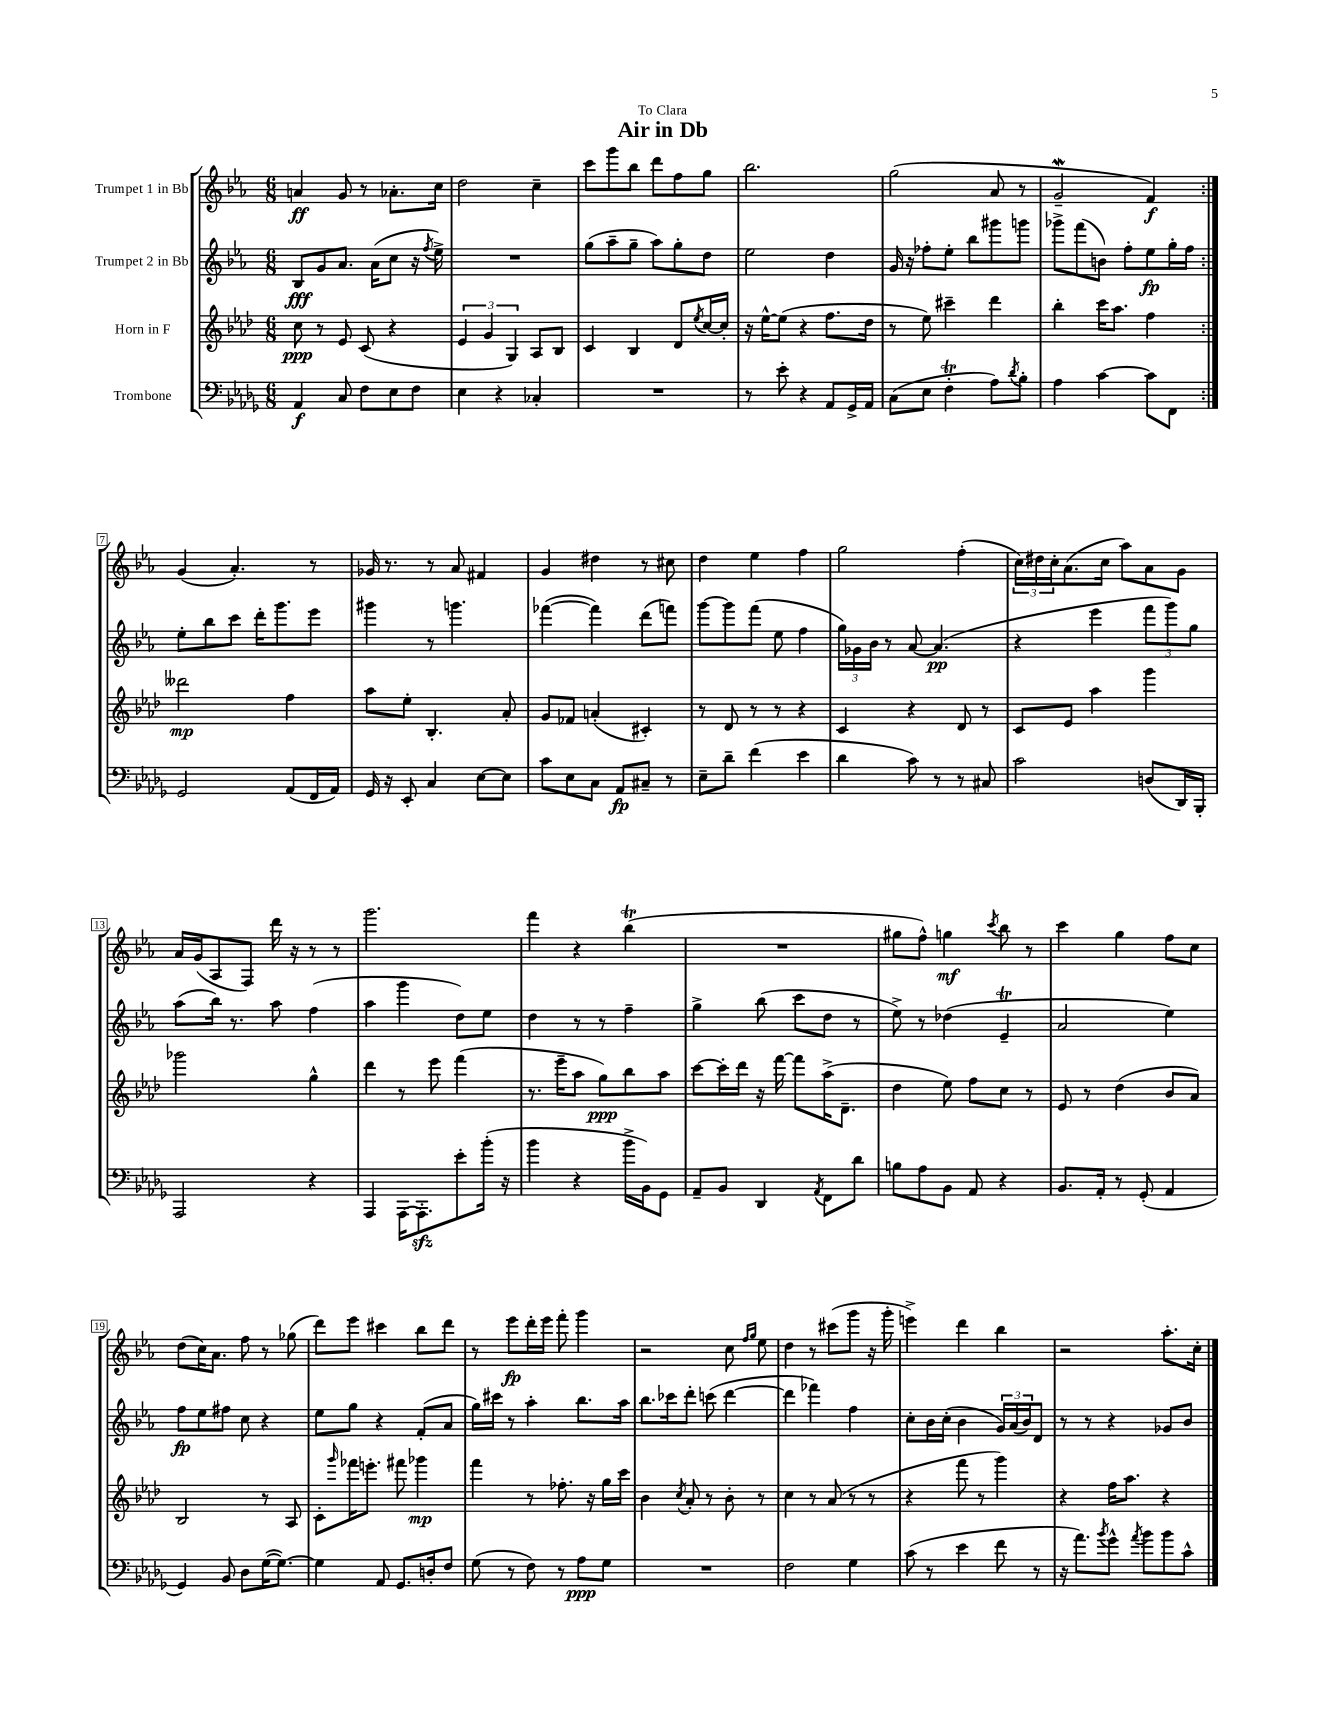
\header { title = "Air in Db" dedication = "To Clara" }
<<
\new StaffGroup <<
\new Staff = "s0" \with { instrumentName = "Trumpet 1 in Bb" } {
    \clef treble \key ees \major \numericTimeSignature \time 6/8
    \repeat volta 2 { a'4\ff g'8 r8 aes'8.-. c''16 |
    d''2 c''4-- |
    c'''8 g'''8 bes''8 d'''8 f''8 g''8 |
    bes''2. |
    g''2( aes'8 r8 |
    g'2--\mordent f'4\f) | }
    g'4( aes'4.-.) r8 |
    ges'16 r8. r8 aes'8 fis'4 |
    g'4 dis''4 r8 cis''8 |
    d''4 ees''4 f''4 |
    g''2 f''4-.( |
    \tuplet 3/2 { c''16) dis''16 c''16-. } aes'8.( c''16 aes''8) aes'8 g'8 |
    aes'16 g'16( aes8 f8) d'''16 r16 r8 r8 |
    g'''2. |
    f'''4 r4 bes''4\trill( |
    R2. |
    gis''8 f''8-^) g''4\mf \acciaccatura { c'''8 } bes''8 r8 |
    c'''4 g''4 f''8 c''8 |
    d''8( c''16) aes'8. f''8 r8 ges''8( |
    d'''8) ees'''8 cis'''4 bes''8 d'''8 |
    r8 ees'''8\fp d'''16-. ees'''16 f'''8-. g'''4 |
    r2 c''8 \grace { f''16 g''16 } ees''8 |
    d''4 r8 cis'''8( g'''8 r16 g'''16-. |
    e'''4->) d'''4 bes''4 |
    r2 aes''8.-. c''16-. \bar "|." |
}
\new Staff = "s1" \with { instrumentName = "Trumpet 2 in Bb" } {
    \clef treble \key ees \major \numericTimeSignature \time 6/8
    \repeat volta 2 { bes8\fff g'8 aes'8. aes'16( c''8 r16 \acciaccatura { f''8 } ees''16->) |
    R2. |
    g''8( aes''8-- g''8-- aes''8) g''8-. d''8 |
    ees''2 d''4 |
    g'16 r16 fes''8-. ees''8-. bes''8 gis'''8 g'''8 |
    ges'''8-> f'''8( b'8) f''8-. ees''8\fp g''16-. f''16 | }
    ees''8-. bes''8 c'''8 d'''16-. g'''8. ees'''8 |
    gis'''4 r8 g'''4. |
    fes'''4~( fes'''4) d'''8( f'''8) |
    g'''8~ g'''8 f'''8( ees''8 f''4 |
    \tuplet 3/2 { g''16) ges'16 bes'16 } r8 aes'8~ aes'4.\pp( |
    r4 ees'''4 \tuplet 3/2 { f'''8 g'''8) g''8 } |
    aes''8( bes''16) r8. aes''8 f''4( |
    aes''4 g'''4 d''8) ees''8 |
    d''4 r8 r8 f''4-- |
    g''4-> bes''8( c'''8 d''8 r8 |
    ees''8->) r8 des''4( ees'4--\trill |
    aes'2 ees''4) |
    f''8\fp ees''8 fis''8 c''8 r4 |
    ees''8 g''8 r4 f'8-.( aes'8 |
    g''16) cis'''16 r8 aes''4-. bes''8. aes''16 |
    bes''8. ces'''16 d'''8-. c'''8( d'''4~ |
    d'''4 fes'''4) f''4 |
    c''8-. bes'16 c''16-.( bes'4 \tuplet 3/2 { g'16) aes'16( bes'16) } d'8 |
    r8 r8 r4 ges'8 bes'8 \bar "|." |
}
\new Staff = "s2" \with { instrumentName = "Horn in F" } {
    \clef treble \key aes \major \numericTimeSignature \time 6/8
    \repeat volta 2 { c''8\ppp r8 ees'8 c'8( r4 |
    \tuplet 3/2 { ees'4 g'4 g4) } aes8 bes8 |
    c'4 bes4 des'8 \acciaccatura { ees''8 } c''16~ c''16-. |
    r16 ees''16~-^ ees''8( r4 f''8. des''16 |
    r8 ees''8) cis'''4-- des'''4 |
    bes''4-. c'''16 aes''8. f''4 | }
    deses'''2\mp f''4 |
    aes''8 ees''8-. bes4.-. aes'8-. |
    g'8 fes'8 a'4-.( cis'4-.) |
    r8 des'8 r8 r8 r4 |
    c'4 r4 des'8 r8 |
    c'8 ees'8 aes''4 g'''4 |
    ges'''2 g''4-^ |
    des'''4 r8 ees'''8 f'''4( |
    r8. ees'''16-- aes''8 g''8\ppp) bes''8 aes''8 |
    c'''8~ c'''16-. des'''16 r16 f'''16~ f'''8 aes''16->( des'8.-- |
    des''4 ees''8) f''8 c''8 r8 |
    ees'8 r8 des''4( bes'8 aes'8) |
    bes2 r8 aes8 |
    c'8-. \grace { g'''16 } fes'''16 e'''8.-. fis'''8 ges'''4\mp |
    f'''4 r8 fes''8.-. r16 g''16 c'''16 |
    bes'4 \acciaccatura { c''8 } aes'8-. r8 bes'8-. r8 |
    c''4 r8 aes'8( r8 r8 |
    r4 f'''8 r8 g'''4) |
    r4 f''16 aes''8. r4 \bar "|." |
}
\new Staff = "s3" \with { instrumentName = "Trombone" } {
    \clef bass \key des \major \numericTimeSignature \time 6/8
    \repeat volta 2 { aes,4\f c8 f8 ees8 f8 |
    ees4 r4 ces4-. |
    R2. |
    r8 ees'8-. r4 aes,8 ges,16-> aes,16 |
    c8( ees8 f4-.\trill aes8) \acciaccatura { des'8 } bes8-. |
    aes4 c'4~ c'8 f,8 | }
    ges,2 aes,8( f,16 aes,16) |
    ges,16 r16 ees,8-. c4 ees8~ ees8 |
    c'8 ees8 c8 aes,8\fp cis8-- r8 |
    ees8-- des'8-- f'4( ees'4 |
    des'4 c'8) r8 r8 cis8 |
    c'2 d8( des,16) bes,,16-. |
    aes,,2 r4 |
    aes,,4 aes,,16~ aes,,8.-.\sfz ees'8-. bes'16-.( r16 |
    bes'4 r4 bes'16-> bes,16) ges,8 |
    aes,8-- bes,8 des,4 \acciaccatura { aes,8 } f,8 des'8 |
    b8 aes8 bes,8 aes,8 r4 |
    bes,8. aes,16-. r8 ges,8-.( aes,4 |
    ges,4) bes,8 des8 ges16~( ges8.~) |
    ges4 aes,8 ges,8. d16-. f8 |
    ges8( r8 f8) r8 aes8\ppp ges8 |
    R2. |
    f2 ges4 |
    c'8( r8 ees'4 f'8 r8 |
    r16 aes'8.) \acciaccatura { bes'8 } ges'8-^ \acciaccatura { aes'8 } bes'8 bes'8 c'8-^ \bar "|." |
}
>>
>>
\layout { \context { \Score \override BarNumber.stencil = #(make-stencil-boxer 0.1 0.3 ly:text-interface::print) } }
